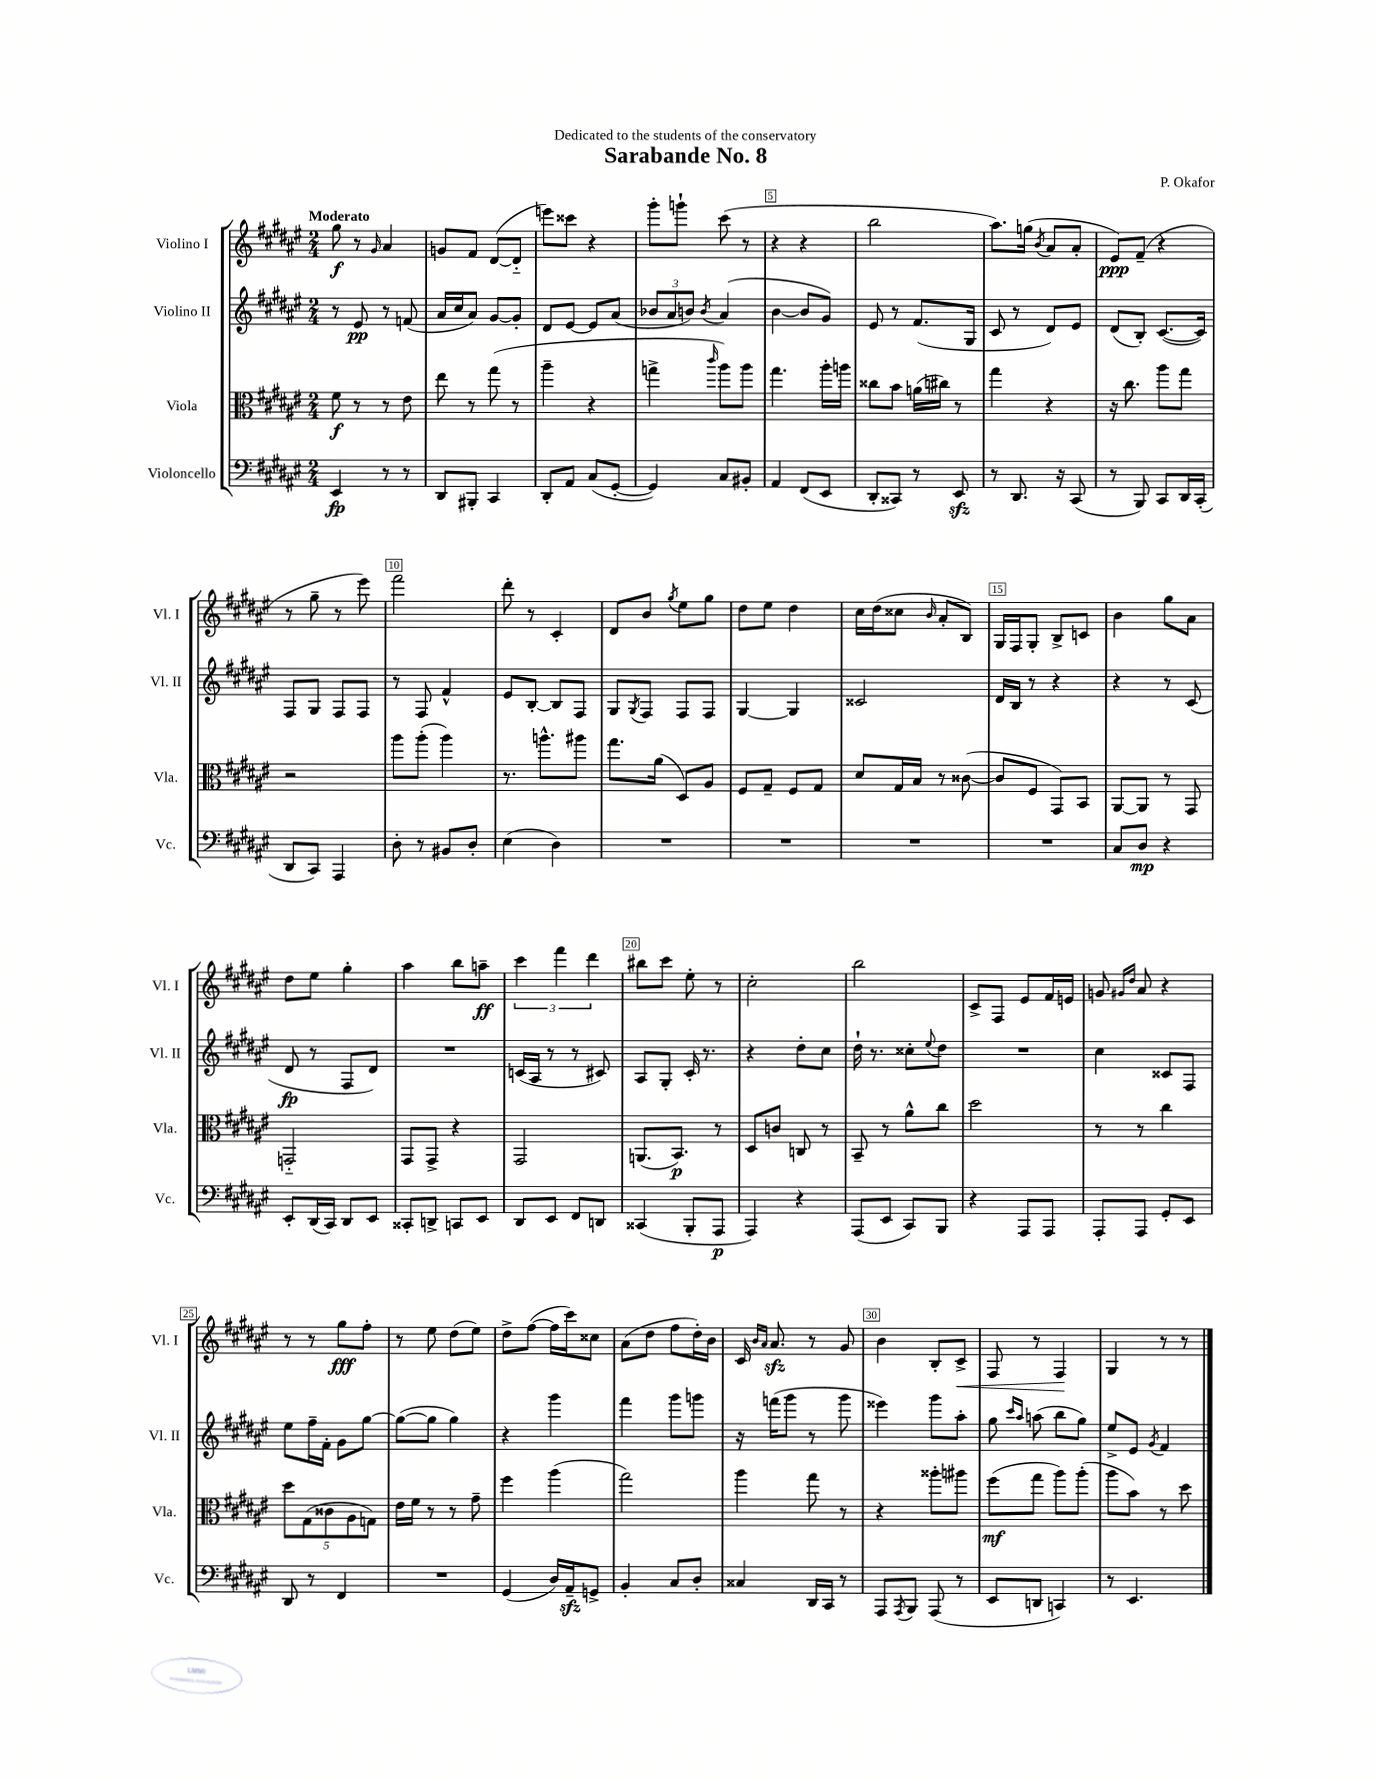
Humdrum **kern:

**kern	**kern	**kern	**kern
*staff4	*staff3	*staff2	*staff1
*clefF4	*clefC3	*clefG2	*clefG2
*k[f#c#g#d#a#e#]	*k[f#c#g#d#a#e#]	*k[f#c#g#d#a#e#]	*k[f#c#g#d#a#e#]
*M2/4	*M2/4	*M2/4	*M2/4
4EE#/	8f#\	8r	8gg#\
.	8r	8e#/	8r
.	.	.	16qqg#/
8r	8r	8r	4a#/
8r	8e#\	(8f/	.
=	=	=	=
8DD#/L	8ee#\	16a#/LL	8g/L
.	.	16cc#/J	.
8BBB#'/J	8r	8a#/J)	8f#/J
4CC#/	(8gg#\	[8g#/L	([8d#/L
.	8r	8g#'/]J	8d#'~/]J
=	=	=	=
8DD#'/L	4aa#~\	8d#/L	8eee\L)
8AA#/J	.	[8e#/J	8ccc##\J
(8C#/L	4r	8e#/]L	4r
[8GG#'/J	.	(8a#/J	.
=	=	=	=
4GG#/])	4gg^\	12b-/L	8ggg#'\L
.	.	12a#/	.
.	.	.	8ggg`\J
.	.	12b/J)	.
.	16qqccc#/	8qb/	.
8C#/L	8aa#\L)	(4a#/	(8ccc#\
8BB#'/J	8aa#\J	.	8r
=	=	=	=
4AA#/	4.gg#\	[4b\	4r
(8FF#/L	.	8b/]L	4r
8EE#/J	16aa#'\LL	8g#/J)	.
.	16aa\JJ	.	.
=	=	=	=
8DD#'/L	8cc##\L	8e#/	2bb\
8CC##/J)	8b\J	8r	.
8r	(16a\LL	(8.f#/L	.
.	16cc#\JJ)	.	.
8EE#/	8r	.	.
.	.	16G#/Jk	.
=	=	=	=
8r	4gg#\	8c#/	8.aa#\L)
8.DD#/	.	8r	.
.	.	.	(16gg\Jk
.	.	.	8qb/
.	4r	8d#/L)	8a#/L
16r	.	.	.
(8CC#/	.	8e#/J	8a#'/J
=	=	=	=
8r	16r	(8d#/L	8e#/L)
.	8.cc#\	.	.
8BBB/)	.	8B'/J)	(8f#~/J
8CC#/L	8aa#\L	([8.c#/L	4r
16DD#/L	8gg#\J	.	.
(16CC#'/JJ	.	16c#/]Jk)	.
=	=	=	=
8DD#/L	2r	8F#/L	8r
8CC#/J)	.	8G#/J	8gg#~\
4AAA#/	.	8F#/L	8r
.	.	8F#/J	8eee#\)
=	=	=	=
8D#'\	8aa#\L	8r	2fff#\
8r	(8aa#'\J	8F#/	.
8BB#/L	4aa#\)	4f#^^/	.
8D#'/J	.	.	.
=	=	=	=
(4E#\	8.r	8e#/L	8ddd#'\
.	.	[8B'/J	8r
.	8.aa^^\L	.	.
4D#\)	.	8B/]L	4c#'/
.	8aa#\J	8F#/J	.
=	=	=	=
2r	8.gg#\L	8G#/L	8d#/L
.	.	8qG#/	.
.	.	8F#/J	8b/J
.	(16a#\Jk	.	.
.	.	.	8qgg#/
.	8D#/L)	8F#/L	8ee#\L
.	8A#/J	8F#/J	8gg#\J
=	=	=	=
2r	8F#/L	[4G#/	8dd#\L
.	8G#~/J	.	8ee#\J
.	8F#/L	4G#/]	4dd#\
.	8G#/J	.	.
=	=	=	=
2r	8d#/L	2c##/	16cc#\LL
.	.	.	(16dd#\J
.	16G#/L	.	8cc##\J
.	16B/JJ	.	.
.	.	.	16qqb/
.	8r	.	8a#'/L
.	([8c##\	.	8B/J)
=	=	=	=
2r	8c##/]L	16d#/LL	16G#/LL
.	.	16B/JJ	16F#/J
.	8F#/J	8r	8G#'/J
.	8GG#/L)	4r	8B^/L
.	8BB/J	.	8c/J
=	=	=	=
8C#/L	[8AA#/L	4r	4b\
8D#/J	8AA#/]J	.	.
4r	8r	8r	8gg#\L
.	8GG#/	(8c#/	8a#\J
=	=	=	=
8EE#'/L	2GG'~/	8d#/	8dd#\L
(16DD#/L	.	8r	8ee#\J
16CC#/JJ)	.	.	.
8DD#/L	.	8F#/L	4gg#'\
8EE#/J	.	8d#/J)	.
=	=	=	=
8CC##'/L	8GG#/L	2r	4aa#\
8DD^/J	8GG#^/J	.	.
8CC/L	4r	.	8bb\L
8EE#/J	.	.	8aa~\J
=	=	=	=
8DD#/L	2GG#/	(16c/LL	6ccc#\
.	.	16A#/JJ	.
8EE#/J	.	8r	.
.	.	.	6fff#\
8FF#/L	.	8r	.
.	.	.	6ddd#\
8DD/J	.	8c#/)	.
=	=	=	=
(4CC##/	(8.AA/L	8A#/L	8bb#\L
.	.	8G#'/J	8ccc#\J
.	8.BB/J)	.	.
8BBB'/L	.	16c#'/	8ee#'\
.	.	8.r	.
8AAA#/J	8r	.	8r
=	=	=	=
4AAA#/)	8D#/L	4r	2cc#'\
.	8c/J	.	.
4r	8C/	8dd#'\L	.
.	8r	8cc#\J	.
=	=	=	=
(8AAA#/L	8BB~/	16dd#`\	2bb\
.	.	8.r	.
8EE#/J	8r	.	.
8CC#/L)	8a#^^\L	8cc##'\L	.
.	.	8qqee#/	.
8BBB/J	8cc#\J	8dd#\J	.
=	=	=	=
4r	2dd#\	2r	8c#^/L
.	.	.	8F#/J
8AAA#/L	.	.	8e#/L
8AAA#/J	.	.	16f#/L
.	.	.	16e/JJ
=	=	=	=
8AAA#'/L	8r	4cc#\	8g/
.	.	.	16qqg#/LL
.	.	.	16qqdd#/JJ
8AAA#/J	8r	.	8a#/
8GG#'/L	4cc#\	8c##/L	4r
8EE#/J	.	8F#/J	.
=	=	=	=
8DD#/	10dd#\L	8ee#\L	8r
.	(10G#\	.	.
8r	.	16ff#~\L	8r
.	.	16f#'\JJ	.
.	10c##\	.	.
4FF#/	.	8g#\L	8gg#\L
.	10A#\	.	.
.	.	[8gg#\J	8ff#'\J
.	10G\J)	.	.
=	=	=	=
2r	16e#\LL	(8gg#\_L	8r
.	16f#\JJ	.	.
.	8r	8gg#\]J	8ee#\
.	8r	4gg#\)	(8dd#\L
.	8g#~\	.	8ee#\J)
=	=	=	=
(4GG#/	4ff#\	4r	8dd#^\L
.	.	.	([8ff#\J
16D#/LL)	(4aa#\	4ggg#\	16ff#\]LL
16AA#~/J	.	.	16ccc#\J)
8GG^/J	.	.	8cc##\J
=	=	=	=
4BB'/	2gg#\)	4fff#\	(8a#\L
.	.	.	8dd#\J
8C#/L	.	8ggg#\L	8ff#\L
8D#'/J	.	8ggg\J	16dd#'\L)
.	.	.	16b\JJ
=	=	=	=
4C##/	4aa#\	16r	16c#/
.	.	.	16qqb/LL
.	.	.	16qqa#/JJ
.	.	(16fff\LK	8.a#/
.	.	8ggg#\J	.
16DD#/LL	8gg#\	8r	8r
16CC#/JJ	.	.	.
8r	8r	8ggg#\	8g#/
=	=	=	=
8AAA#/L	4r	4eee##\)	4b\
8qAAA#/	.	.	.
8BBB/J	.	.	.
(8AAA#/	8aa##'\L	8ggg#\L	8B'/L
8r	8aa#\J	8aa#'\J	8c#^/J
=	=	=	=
8EE#/L	(8ff#\L	8gg#\	8F#/
.	.	16qqccc#/LL	.
.	.	16qqaa#/JJ	.
8DD/J	8gg#\J	(8aa\	8r
4CC/)	8aa#\L)	8bb\L	4F#/
.	(8aa#'\J	8gg#\J)	.
=	=	=	=
8r	8aa#\L	8ee#^/L	4G#/
4.EE#/	8b\J)	8e#/J	.
.	.	8qg#/	.
.	8r	4f#/	8r
.	8dd#\	.	8r
==	==	==	==
*-	*-	*-	*-
